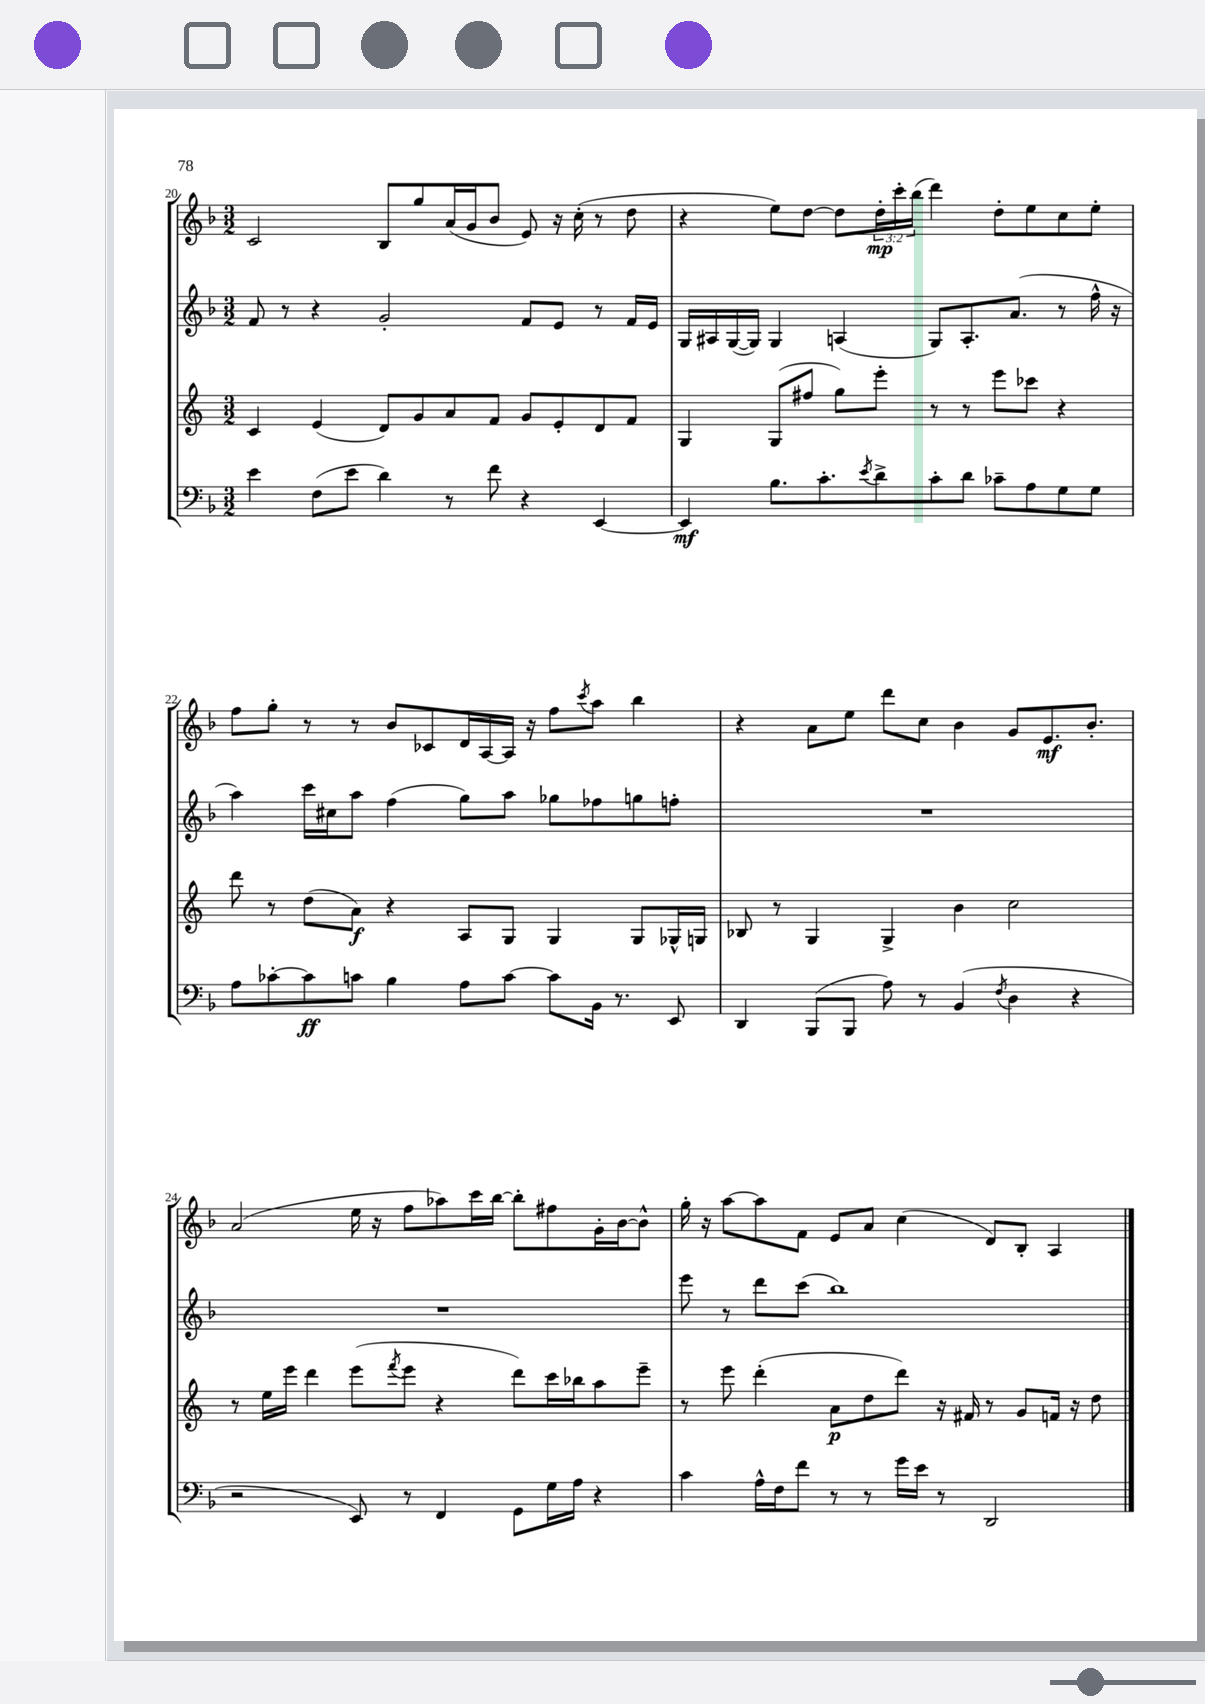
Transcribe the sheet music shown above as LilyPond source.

<<
\new StaffGroup <<
\new Staff = "s0" {
    \clef treble \key f \major \numericTimeSignature \time 3/2 \override Staff.TupletNumber.text = #tuplet-number::calc-fraction-text
    c'2 bes8 g''8 a'16( g'16 bes'8 e'8) r16 c''16-.( r8 d''8 |
    r4 e''8) d''8~ d''8 \tuplet 3/2 { d''16-.\mp c'''16-. bes''16( } d'''4) d''8-. e''8 c''8 e''8-. |
    f''8 g''8-. r8 r8 bes'8 ces'8 d'16 a16~ a16 r16 f''8 \acciaccatura { c'''8 } a''8 bes''4 |
    r4 a'8 e''8 d'''8 c''8 bes'4 g'8 e'8.\mf bes'8.-. |
    a'2( e''16 r16 f''8 aes''8) c'''16 bes''16~ bes''8-. fis''8 g'16-. bes'16~ bes'8-^ |
    g''16-. r16 a''8~ a''8 f'8 e'8 a'8 c''4( d'8) bes8-. a4 \bar "|." |
}
\new Staff = "s1" {
    \clef treble \key f \major \numericTimeSignature \time 3/2
    f'8 r8 r4 g'2-. f'8 e'8 r8 f'16 e'16 |
    g16 ais16 g16~( g16) g4 a4( g8) a8.-. a'8.( r8 f''16-^ r16 |
    a''4) c'''16 cis''16 a''8 f''4( g''8) a''8 ges''8 fes''8 g''8 f''8-. |
    R1. |
    R1. |
    e'''8 r8 d'''8 c'''8( bes''1) \bar "|." |
}
\new Staff = "s2" {
    \clef treble \key c \major \numericTimeSignature \time 3/2
    c'4 e'4( d'8) g'8 a'8 f'8 g'8 e'8-. d'8 f'8 |
    g4 g8( fis''8 g''8) e'''8-. r8 r8 e'''8 ces'''8 r4 |
    d'''8 r8 d''8( a'8\f) r4 a8 g8 g4 g8 ges16-^ g16 |
    bes8 r8 g4 g4-> b'4 c''2 |
    r8 e''16 e'''16 d'''4 e'''8( \acciaccatura { f'''8 } e'''8 r4 d'''8) c'''16 bes''16 a''8 e'''8-- |
    r8 e'''8 d'''4-.( a'8\p d''8 d'''8) r16 fis'16 r8 g'8 f'16 r16 d''8 \bar "|." |
}
\new Staff = "s3" {
    \clef bass \key f \major \numericTimeSignature \time 3/2
    e'4 f8( e'8 d'4) r8 f'8 r4 e,4~ |
    e,4\mf bes8. c'8.-. \acciaccatura { e'8 } d'8-> c'8-. d'8 ces'8-- a8 g8 g8 |
    a8 ces'8~-. ces'8\ff c'8 bes4 a8 c'8~ c'8 bes,16 r8. e,8 |
    d,4 bes,,8( bes,,8 a8) r8 bes,4( \acciaccatura { f8 } d4 r4 |
    r2 e,8) r8 f,4 g,8 g16 a16 r4 |
    c'4 a16-^ f16 f'8 r8 r8 g'16 e'16 r8 d,2 \bar "|." |
}
>>
>>
\layout { \context { \Score currentBarNumber = #20 } }
